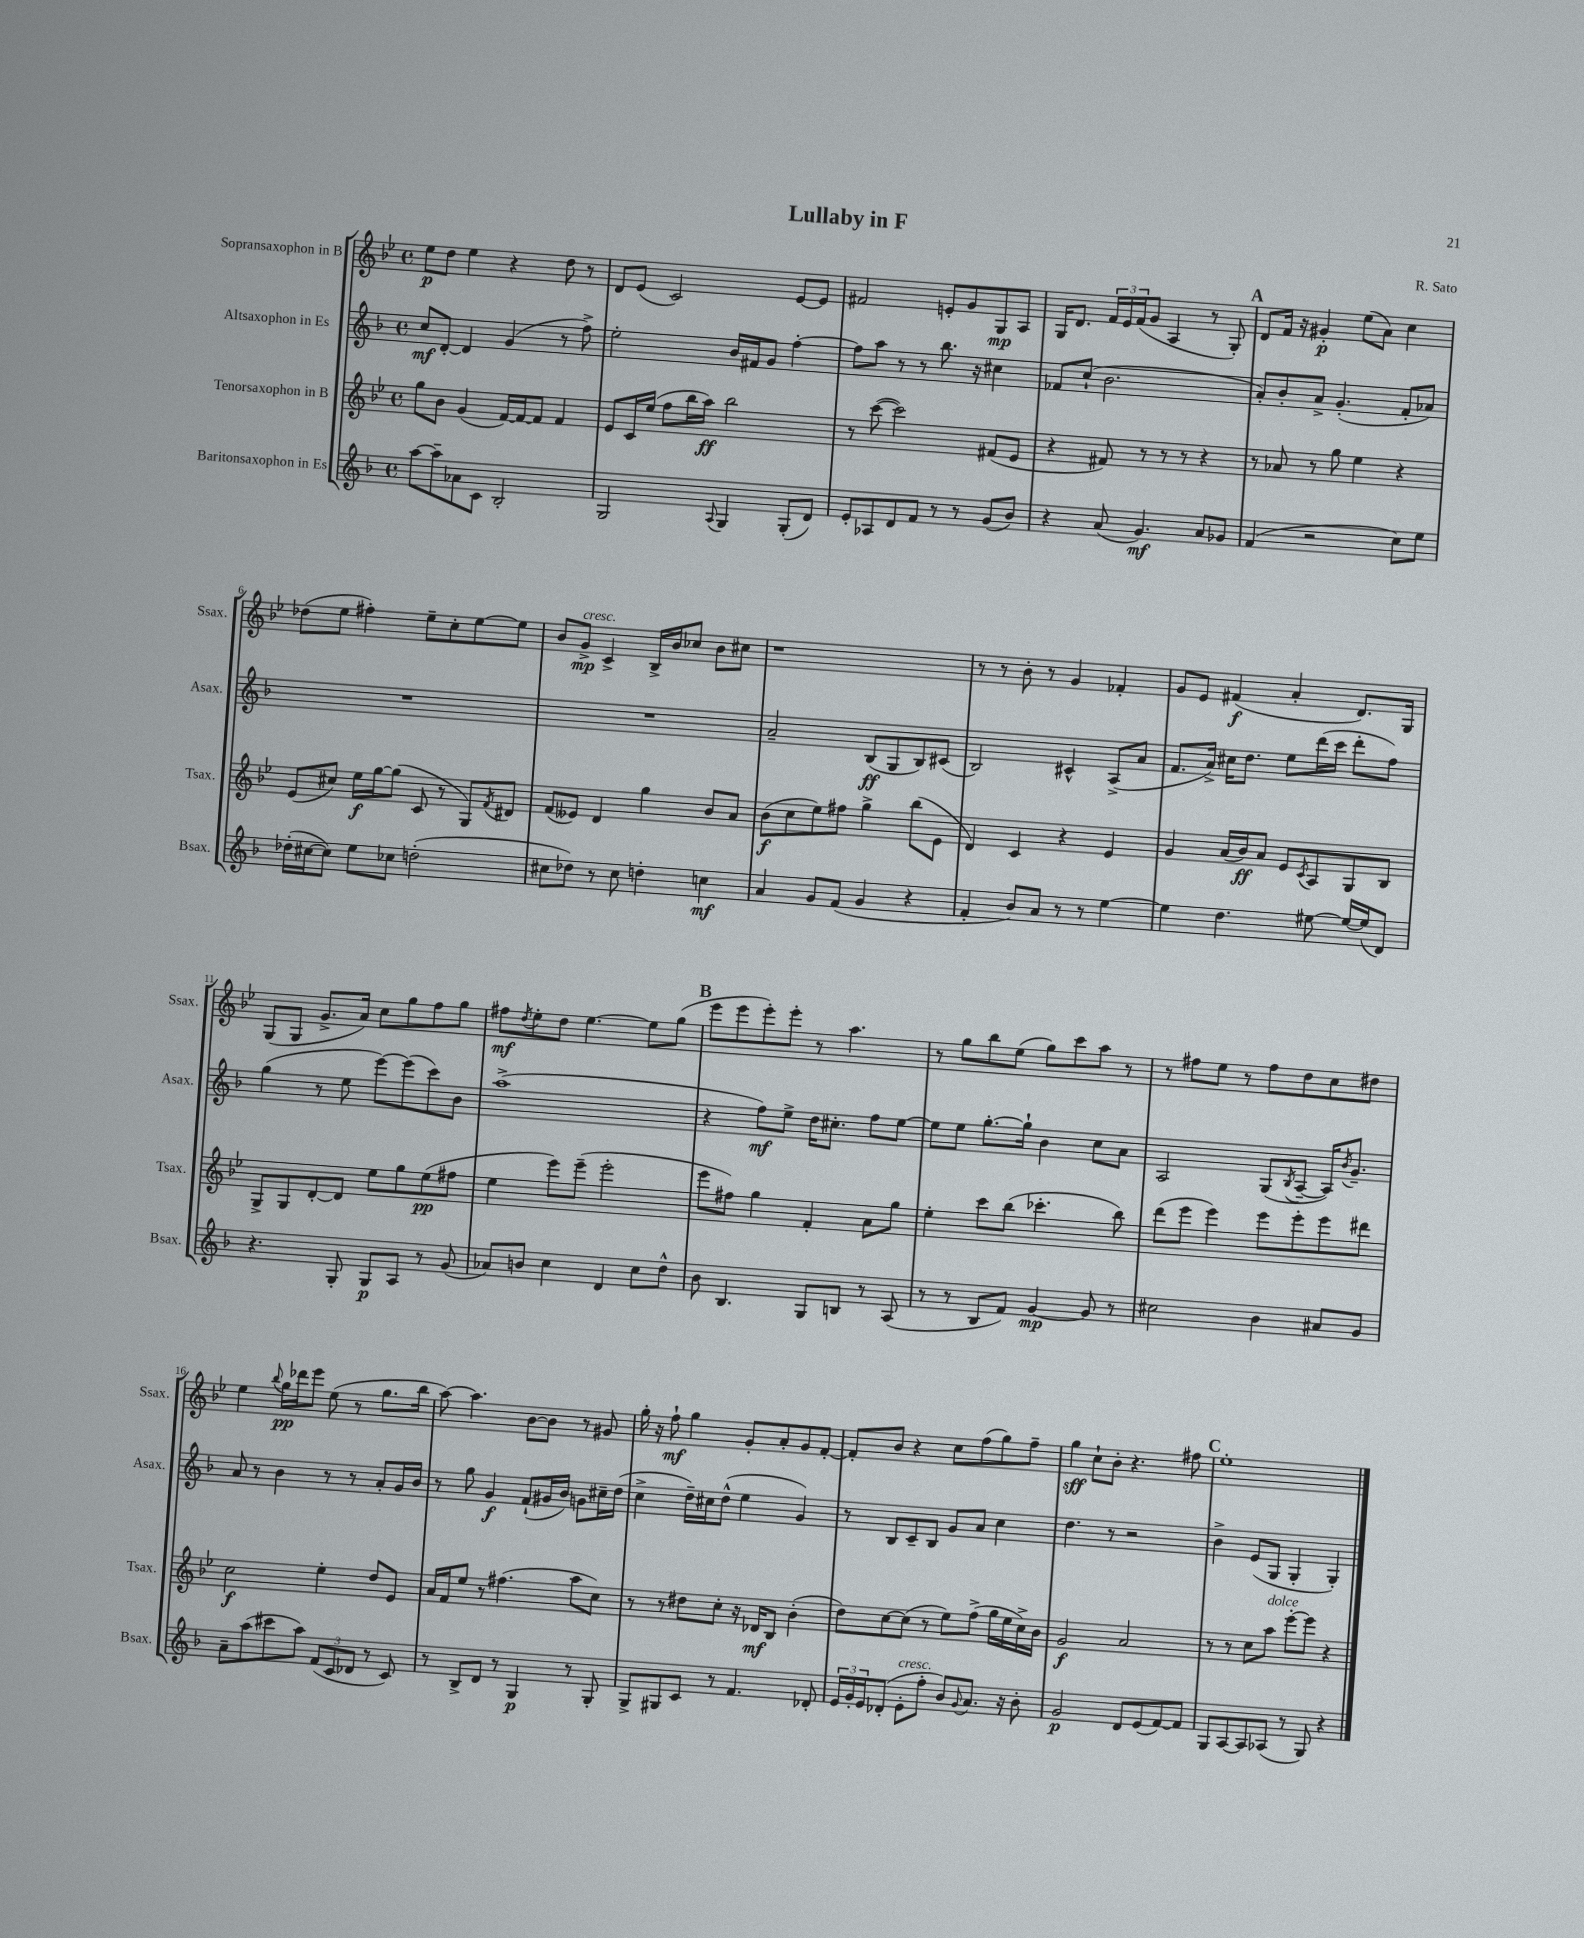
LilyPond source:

\header { title = "Lullaby in F" composer = "R. Sato" }
<<
\new StaffGroup <<
\new Staff = "s0" \with { instrumentName = "Sopransaxophon in B" shortInstrumentName = "Ssax." } {
    \clef treble \key bes \major \defaultTimeSignature \time 4/4
    ees''8\p d''8 ees''4 r4 d''8 r8 |
    d'8 ees'8( c'2) ees'8~ ees'8 |
    fis'2 e'8-. g'8 g8\mp a8 |
    g16 d'8. \tuplet 3/2 { f'16 ees'16 f'16( } g'8 a4 r8 g8-.) |
    \mark \markup { \bold "A" } d'8 f'16 r16 gis'4-.\p ees''8( a'8) c''4 |
    des''8( ees''8 fis''4-.) ees''8-- c''8-. ees''8~ ees''8 |
    bes'8 g'8->\mp^\markup { \italic "cresc." } c'4-> bes16-> bes'16 ces''8 bes'8 cis''8 |
    r1 |
    r8 r8 bes'8-. r8 g'4 fes'4-. |
    g'8 ees'8 fis'4\f( a'4-. d'8.) g16 |
    g8( g8 g'8.-> a'16) c''8 g''8 f''8 g''8 |
    fis''8\mf \acciaccatura { d''8 } ees''8-. d''8 ees''4.~ ees''8 g''8( |
    \mark \markup { \bold "B" } ees'''8 ees'''8 ees'''8-.) ees'''8-. r8 a''4. |
    r8 g''8 bes''8 ees''8( g''8) c'''8 a''8 r8 |
    r8 fis''8 ees''8 r8 fis''8 d''8 c''8 dis''8 |
    ees''4 \appoggiatura { bes''8 } g''16\pp des'''16 ees'''8 ees''8( r8 g''8. bes''16 |
    a''8~) a''4. bes'8~ bes'8 r8 gis'8 |
    g''16-. r16 f''8-!\mf g''4 g'8-. a'8-. g'8 f'8~-. |
    f'8-. bes'8 r4 c''8 f''8( g''8) f''8-- |
    g''4\sff c''8-! bes'8-. r4. fis''8 |
    \mark \markup { \bold "C" } ees''1-. \bar "|." |
}
\new Staff = "s1" \with { instrumentName = "Altsaxophon in Es" shortInstrumentName = "Asax." } {
    \clef treble \key f \major \defaultTimeSignature \time 4/4
    c''8\mf d'8~-. d'4 g'4( r8 f''8->) |
    e''2-. bes'16 fis'16 g'8 f''4~-. |
    f''8 a''8 r8 r8 bes''8. r16 cis''4 |
    fes'8 c''8-!( bes'2. |
    \mark \markup { \bold "A" } a'8-.) bes'8-. a'8-> g'4.-.( f'8-. aes'8) |
    R1 |
    R1 |
    a'2-- bes8\ff( g8 bes8) cis'8( |
    bes2) cis'4-^ a8->( a'8 |
    f'8. a'16->) cis''16 d''8. e''8 d'''16( c'''16 d'''8-. f''8) |
    g''4( r8 e''8 e'''8~) e'''8( c'''8) bes'8 |
    a''1->( |
    \mark \markup { \bold "B" } r4 f''8\mf) e''8-> d''16 cis''8.-. f''8 e''8~ |
    e''8 e''8 g''8.~-. g''16-! bes'4 c''8 a'8 |
    a2 g8( \acciaccatura { bes8 } a8~-- a16) \acciaccatura { bes'8 } g'8.-- |
    a'8 r8 bes'4 r8 r8 a'8-. g'16 bes'16 |
    r8 g''8 g'4\f f'8-!( gis'16 bes'16) g'8 cis''16-- d''16( |
    c''4-> d''16--) cis''16 d''8-^( e''4 g'4) |
    r8 bes8 c'8-- bes8 g'8 a'8 c''4 |
    d''4. r8 r2 |
    \mark \markup { \bold "C" } bes'4-> e'8( g8 g4-. g4-.) \bar "|." |
}
\new Staff = "s2" \with { instrumentName = "Tenorsaxophon in B" shortInstrumentName = "Tsax." } {
    \clef treble \key bes \major \defaultTimeSignature \time 4/4
    g''8 bes'8 g'4( f'16~) f'16~ f'8 f'4 |
    ees'8 c'16 ees''16( f''8 bes''16 a''16\ff) bes''2 |
    r8 c'''8~( c'''2) fis'8( ees'8 |
    r4 fis'8) r8 r8 r8 r4 |
    \mark \markup { \bold "A" } r8 aes'8 r8 g''8 ees''4 r4 |
    ees'8( cis''8) ees''16\f g''16~ g''8( c'8 r8 g8) \acciaccatura { f'8 } dis'8 |
    f'8( eeses'8) d'4 g''4 bes'8 a'8 |
    bes'8\f( c''8 ees''8) fis''8 g''4-> bes''8( ees'8 |
    d'4) c'4 r4 ees'4 |
    g'4 a'16( bes'16\ff) a'8 ees'8 \acciaccatura { c'8 } a8 g8 bes8 |
    g8-> g8 d'8~-. d'8 ees''8 g''8 ees''8\pp( fis''8 |
    ees''4 ees'''8) ees'''8--( ees'''2-. |
    \mark \markup { \bold "B" } ees'''8 fis''8) g''4 f'4-. a'8 g''8 |
    ees''4-. c'''8 bes''8( ces'''4.-. bes''8) |
    d'''8( ees'''8 ees'''4) ees'''8 ees'''8-. ees'''8 dis'''8 |
    c''2\f ees''4-. d''8 ees'8 |
    a'16 f'16 ees''8 r8 fis''4.( a''8 c''8) |
    r8 r8 dis''8 c''8-. r16 des'16\mf bes8 bes'4-.( |
    d''8) c''8~ c''8( r8 ees''8) f''8->( g''16 ees''16 c''16->) bes'16 |
    g'2\f a'2 |
    \mark \markup { \bold "C" } r8 r8 c''8 a''8^\markup { \italic "dolce" } ees'''8~-. ees'''8 r4 \bar "|." |
}
\new Staff = "s3" \with { instrumentName = "Baritonsaxophon in Es" shortInstrumentName = "Bsax." } {
    \clef treble \key f \major \defaultTimeSignature \time 4/4
    a''8~ a''8-- aes'8 c'8 bes2-. |
    g2 \appoggiatura { a8 } g4 g8-.( d'8) |
    e'8-. aes8 d'8 f'8 r8 r8 g'8( bes'8) |
    r4 a'8( g'4.\mf) a'8 ges'8 |
    \mark \markup { \bold "A" } f'4( r2 c''8) e''8 |
    des''16-.( cis''16~ cis''8) e''8 ces''8 d''2-.( |
    cis''8 des''8) r8 cis''8 d''4-. c''4\mf |
    a'4 g'8 f'8( g'4 r4 |
    f'4-. bes'8) a'8 r8 r8 e''4~ |
    e''4 d''4. eis''8~ eis''16~ eis''16( d'8) |
    r4. g8-. g8\p a8 r8 g'8( |
    aes'8) b'8 c''4 d'4 c''8 d''8-^ |
    \mark \markup { \bold "B" } bes'8 bes4. g8 b8 r8 a8( |
    r8 r8 bes8 f'8) g'4~\mp g'8 r8 |
    cis''2 bes'4 ais'8 g'8 |
    a'8-- a''8( cis'''8 a''8) \tuplet 3/2 { f'8( c'8 des'8 } r8 c'8) |
    r8 bes8-> d'8 r8 g4\p r8 g8-. |
    g8-> gis8 c'8 r8 f'4. des'8-. |
    \tuplet 3/2 { e'16 g'16-. e'16 } des'8-.( e'8-.^\markup { \italic "cresc." } f''8-. bes'8) \appoggiatura { g'8 } a'8. r16 bes'8-. |
    g'2\p d'8 e'8( f'8~) f'8 |
    \mark \markup { \bold "C" } g8 a8~ a8 aes8( r8 g8) r4 \bar "|." |
}
>>
>>
